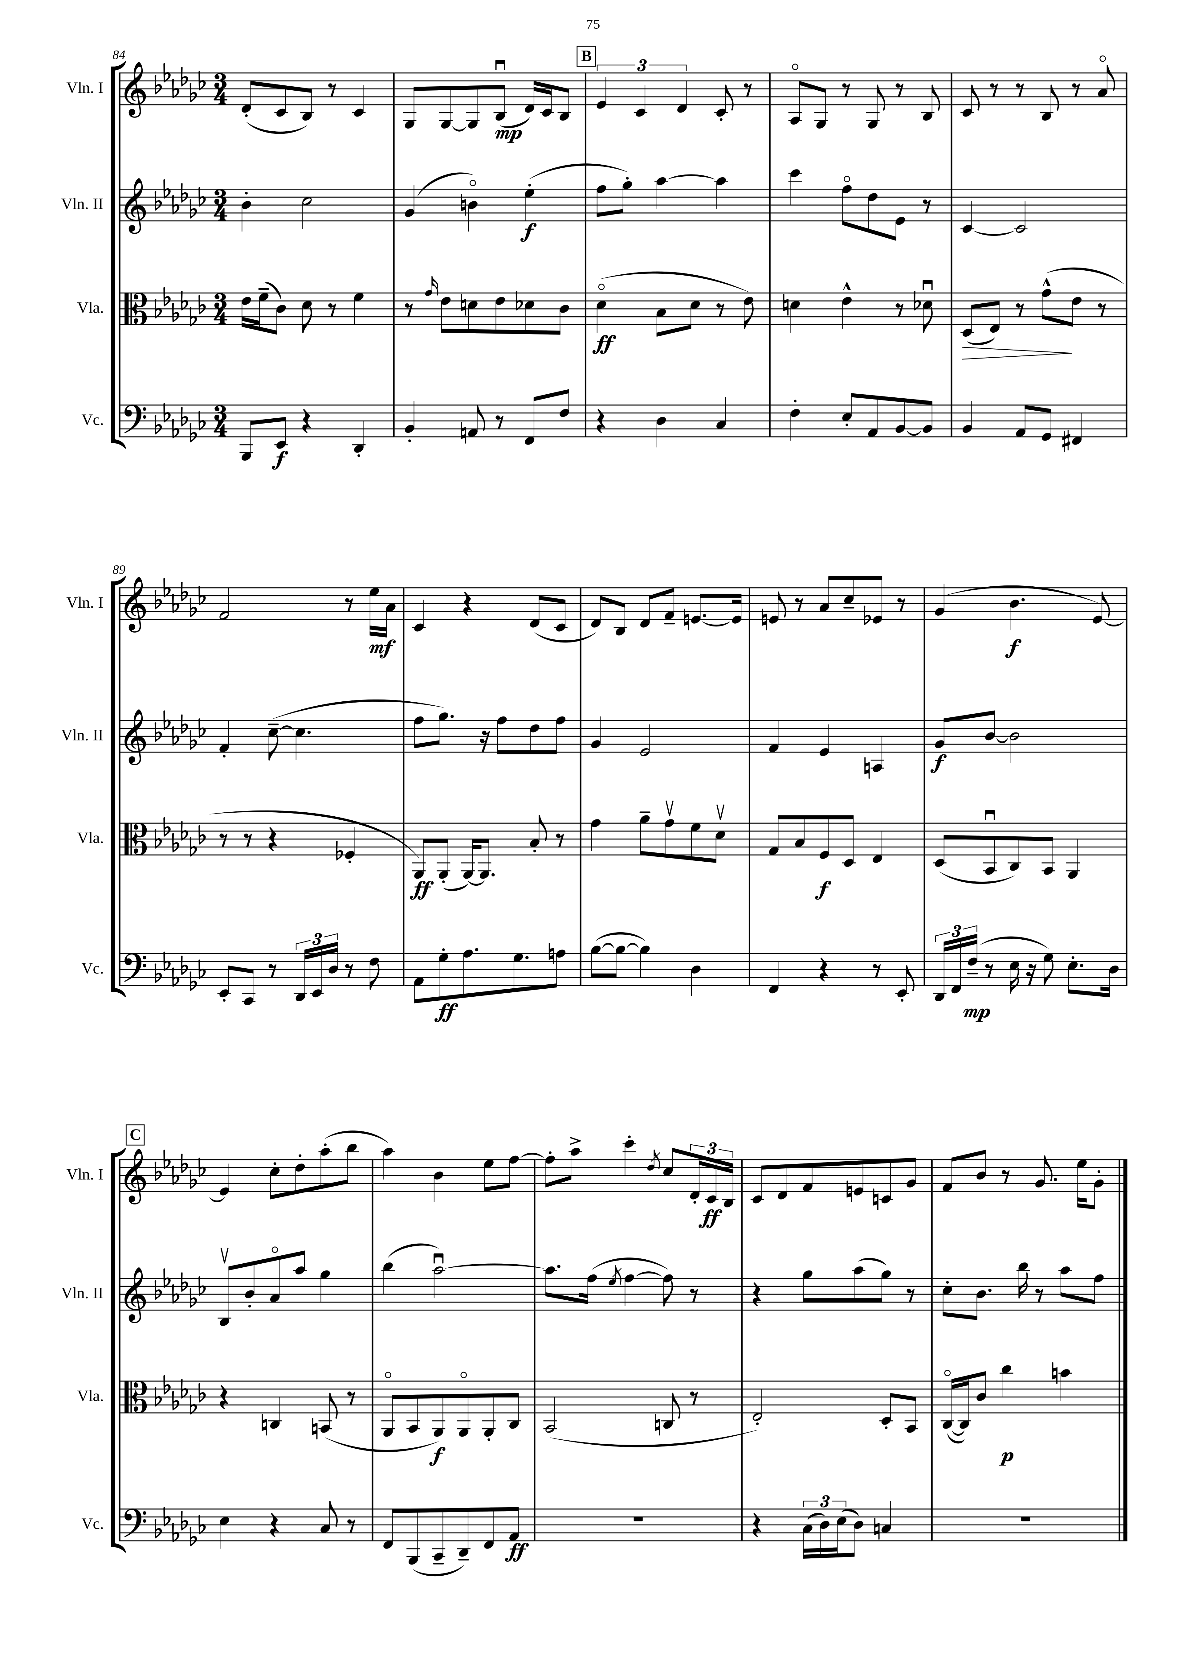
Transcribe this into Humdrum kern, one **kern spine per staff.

**kern	**dynam	**kern	**dynam	**kern	**dynam	**kern	**dynam
*part4	*part4	*part3	*part3	*part2	*part2	*part1	*part1
*staff4	*staff4	*staff3	*staff3	*staff2	*staff2	*staff1	*staff1
*I"Vc.	*	*I"Vla.	*	*I"Vln. II	*	*I"Vln. I	*
*I'Vc.	*	*I'Vla.	*	*I'Vln. II	*	*I'Vln. I	*
*clefF4	*	*clefC3	*	*clefG2	*	*clefG2	*
*k[b-e-a-d-g-c-]	*	*k[b-e-a-d-g-c-]	*	*k[b-e-a-d-g-c-]	*	*k[b-e-a-d-g-c-]	*
*M3/4	*	*M3/4	*	*M3/4	*	*M3/4	*
=84	=84	=84	=84	=84	=84	=84	=84
8BBB-/L	.	16e-\LL	.	4b-'\	.	(8d-'/L	.
.	.	(16f~\J	.	.	.	.	.
8EE-/J	f	8c-\J)	.	.	.	8c-/	.
4r	.	8d-\	.	2cc-\	.	8B-/J)	.
.	.	8r	.	.	.	8r	.
4DD-'/	.	4f\	.	.	.	4c-/	.
=85	=85	=85	=85	=85	=85	=85	=85
4BB-'/	.	8r	.	(4g-/	.	8G-/L	.
.	.	16qqg-/	.	.	.	.	.
.	.	8e-\L	.	.	.	[8G-/	.
8AAn/	.	8dn\	.	4bn\)	.	8G-/]	.
8r	.	8e-\	.	.	.	(8B-u/J	mp
8FF/L	.	8d-X\	.	(4ee-'\	f	16d-/LL)	.
.	.	.	.	.	.	16c-/J	.
8F/J	.	8c-\J	.	.	.	8B-/J	.
!!LO:REH:place=s1:t=B
=86	=86	=86	=86	=86	=86	=86	=86
4r	.	(4d-\	ff	8ff\L	.	6e-/	.
.	.	.	.	8gg-'\J)	.	.	.
.	.	.	.	.	.	6c-/	.
4D-\	.	8B-\L	.	[4aa-\	.	.	.
.	.	.	.	.	.	6d-/	.
.	.	8d-\J	.	.	.	.	.
4C-/	.	8r	.	4aa-\]	.	8c-'/	.
.	.	8e-\)	.	.	.	8r	.
=87	=87	=87	=87	=87	=87	=87	=87
4F'\	.	4dn\	.	4ccc-\	.	8A-/L	.
.	.	.	.	.	.	8G-/J	.
8E-'/L	.	4e-^^\	.	8ff\L	.	8r	.
8AA-/	.	.	.	8dd-\	.	8G-/	.
[8BB-/	.	8r	.	8e-\J	.	8r	.
8BB-/J]	.	8d-Xu\	.	8r	.	8B-/	.
=88	=88	=88	=88	=88	=88	=88	=88
!	!	!	!LO:HP:b	!	!	!	!
4BB-/	.	(8D-/L	>	[4c-/	.	8c-/	.
.	.	8E-/J)	.	.	.	8r	.
8AA-/L	.	8r	.	2c-/]	.	8r	.
8GG-/J	.	(8g-^^\L	.	.	.	8B-/	.
4FF#X/	.	8e-\J	]	.	.	8r	.
.	.	8r	.	.	.	8a-/	.
!!LO:LB:g=z
=89	=89	=89	=89	=89	=89	=89	=89
8EE-'/L	.	8r	.	4f'/	.	2f/	.
8CC-/J	.	8r	.	.	.	.	.
8r	.	4r	.	([8cc-~\	.	.	.
24DD-/LL	.	.	.	4.cc-\]	.	.	.
24EE-/	.	.	.	.	.	.	.
24D-/JJ	.	.	.	.	.	.	.
8r	.	4F-X'/	.	.	.	8r	.
8F\	.	.	.	.	.	16ee-\LL	mf
.	.	.	.	.	.	16a-\JJ	.
=90	=90	=90	=90	=90	=90	=90	=90
8AA-\L	.	8AA-/L)	ff	8ff\L	.	4c-/	.
8G-'\	ff	(8AA-'/J	.	8.gg-\J)	.	.	.
8.A-\	.	[16AA-/KL)	.	.	.	4r	.
.	.	8.AA-/J]	.	16r	.	.	.
.	.	.	.	8ff\L	.	.	.
8.G-\	.	.	.	.	.	.	.
.	.	8B-'/	.	8dd-\	.	(8d-/L	.
8An\J	.	8r	.	8ff\J	.	8c-/J	.
=91	=91	=91	=91	=91	=91	=91	=91
([8B-\L	.	4g-\	.	4g-/	.	8d-/L)	.
8B-\J_	.	.	.	.	.	8B-/J	.
4B-\])	.	8a-~\L	.	2e-/	.	8d-/L	.
.	.	8g-v\	.	.	.	8f~/J	.
4D-\	.	8f\	.	.	.	[8.en/L	.
.	.	8d-v\J	.	.	.	.	.
.	.	.	.	.	.	16e/Jk]	.
=92	=92	=92	=92	=92	=92	=92	=92
4FF/	.	8G-/L	.	4f/	.	8en/	.
.	.	8B-/	.	.	.	8r	.
4r	.	8F/	f	4e-/	.	8a-/L	.
.	.	8D-/J	.	.	.	8cc-~/	.
8r	.	4E-/	.	4An/	.	8e-X/J	.
8EE-'/	.	.	.	.	.	8r	.
=93	=93	=93	=93	=93	=93	=93	=93
24DD-/LL	.	(8D-/L	.	8g-/L	f	(4g-/	.
24FF/	.	.	.	.	.	.	.
(24F~/JJ	mp	.	.	.	.	.	.
8r	.	8BB-u/	.	[8b-/J	.	.	.
16E-\	.	8C-/)	.	2b-\]	.	4.b-\	f
16r	.	.	.	.	.	.	.
8G-\)	.	8BB-/J	.	.	.	.	.
8.E-'\L	.	4AA-/	.	.	.	.	.
.	.	.	.	.	.	[8e-/)	.
16D-\Jk	.	.	.	.	.	.	.
!!LO:LB:g=z
!!LO:REH:place=s1:t=C
=94	=94	=94	=94	=94	=94	=94	=94
4E-\	.	4r	.	8B-v/L	.	4e-/]	.
.	.	.	.	8b-'/	.	.	.
4r	.	4Cn/	.	8a-/	.	8cc-'\L	.
.	.	.	.	8aa-/J	.	8dd-'\	.
8C-/	.	(8BBn/	.	4gg-\	.	(8aa-'\	.
8r	.	8r	.	.	.	8bb-\J	.
=95	=95	=95	=95	=95	=95	=95	=95
8FF/L	.	8AA-/L	.	(4bb-\	.	4aa-\)	.
(8BBB-/	.	8BB-/	.	.	.	.	.
8CC-~/	.	8AA-/)	f	[2aa-u\)	.	4b-\	.
8DD-~/)	.	8AA-/	.	.	.	.	.
8FF/	.	8AA-'/	.	.	.	8ee-\L	.
8AA-/J	ff	8C-/J	.	.	.	[8ff\J	.
=96	=96	=96	=96	=96	=96	=96	=96
2.r	.	(2BB-/	.	8.aa-\L]	.	8ff'\L]	.
.	.	.	.	.	.	8aa-^\J	.
.	.	.	.	(16ff\Jk	.	.	.
.	.	.	.	8qee-/	.	.	.
.	.	.	.	[4ff\	.	4ccc-'\	.
.	.	.	.	.	.	8qdd-/	.
.	.	8Cn/	.	8ff\])	.	8cc-/L	.
.	.	8r	.	8r	.	24d-'/L	.
.	.	.	.	.	.	24c-/	ff
.	.	.	.	.	.	24B-/JJ	.
=97	=97	=97	=97	=97	=97	=97	=97
4r	.	2E-'/)	.	4r	.	8c-/L	.
.	.	.	.	.	.	8d-/	.
(24C-\LL	.	.	.	8gg-\L	.	8f/	.
24D-\)	.	.	.	.	.	.	.
(24E-\J	.	.	.	.	.	.	.
8D-\J)	.	.	.	(8aa-\	.	8en/	.
4Cn/	.	8D-'/L	.	8gg-\J)	.	8cn/	.
.	.	8BB-/J	.	8r	.	8g-/J	.
=98	=98	=98	=98	=98	=98	=98	=98
2.r	.	([16C-/LL	.	8cc-'\L	.	8f/L	.
.	.	16C-/J])	.	.	.	.	.
.	.	8c-/J	.	8.b-\J	.	8b-/J	.
.	.	4cc-\	p	.	.	8r	.
.	.	.	.	16bb-\	.	.	.
.	.	.	.	8r	.	8.g-/	.
.	.	4bn\	.	8aa-\L	.	.	.
.	.	.	.	.	.	16ee-\KL	.
.	.	.	.	8ff\J	.	8g-'\J	.
==	==	==	==	==	==	==	==
*-	*-	*-	*-	*-	*-	*-	*-
